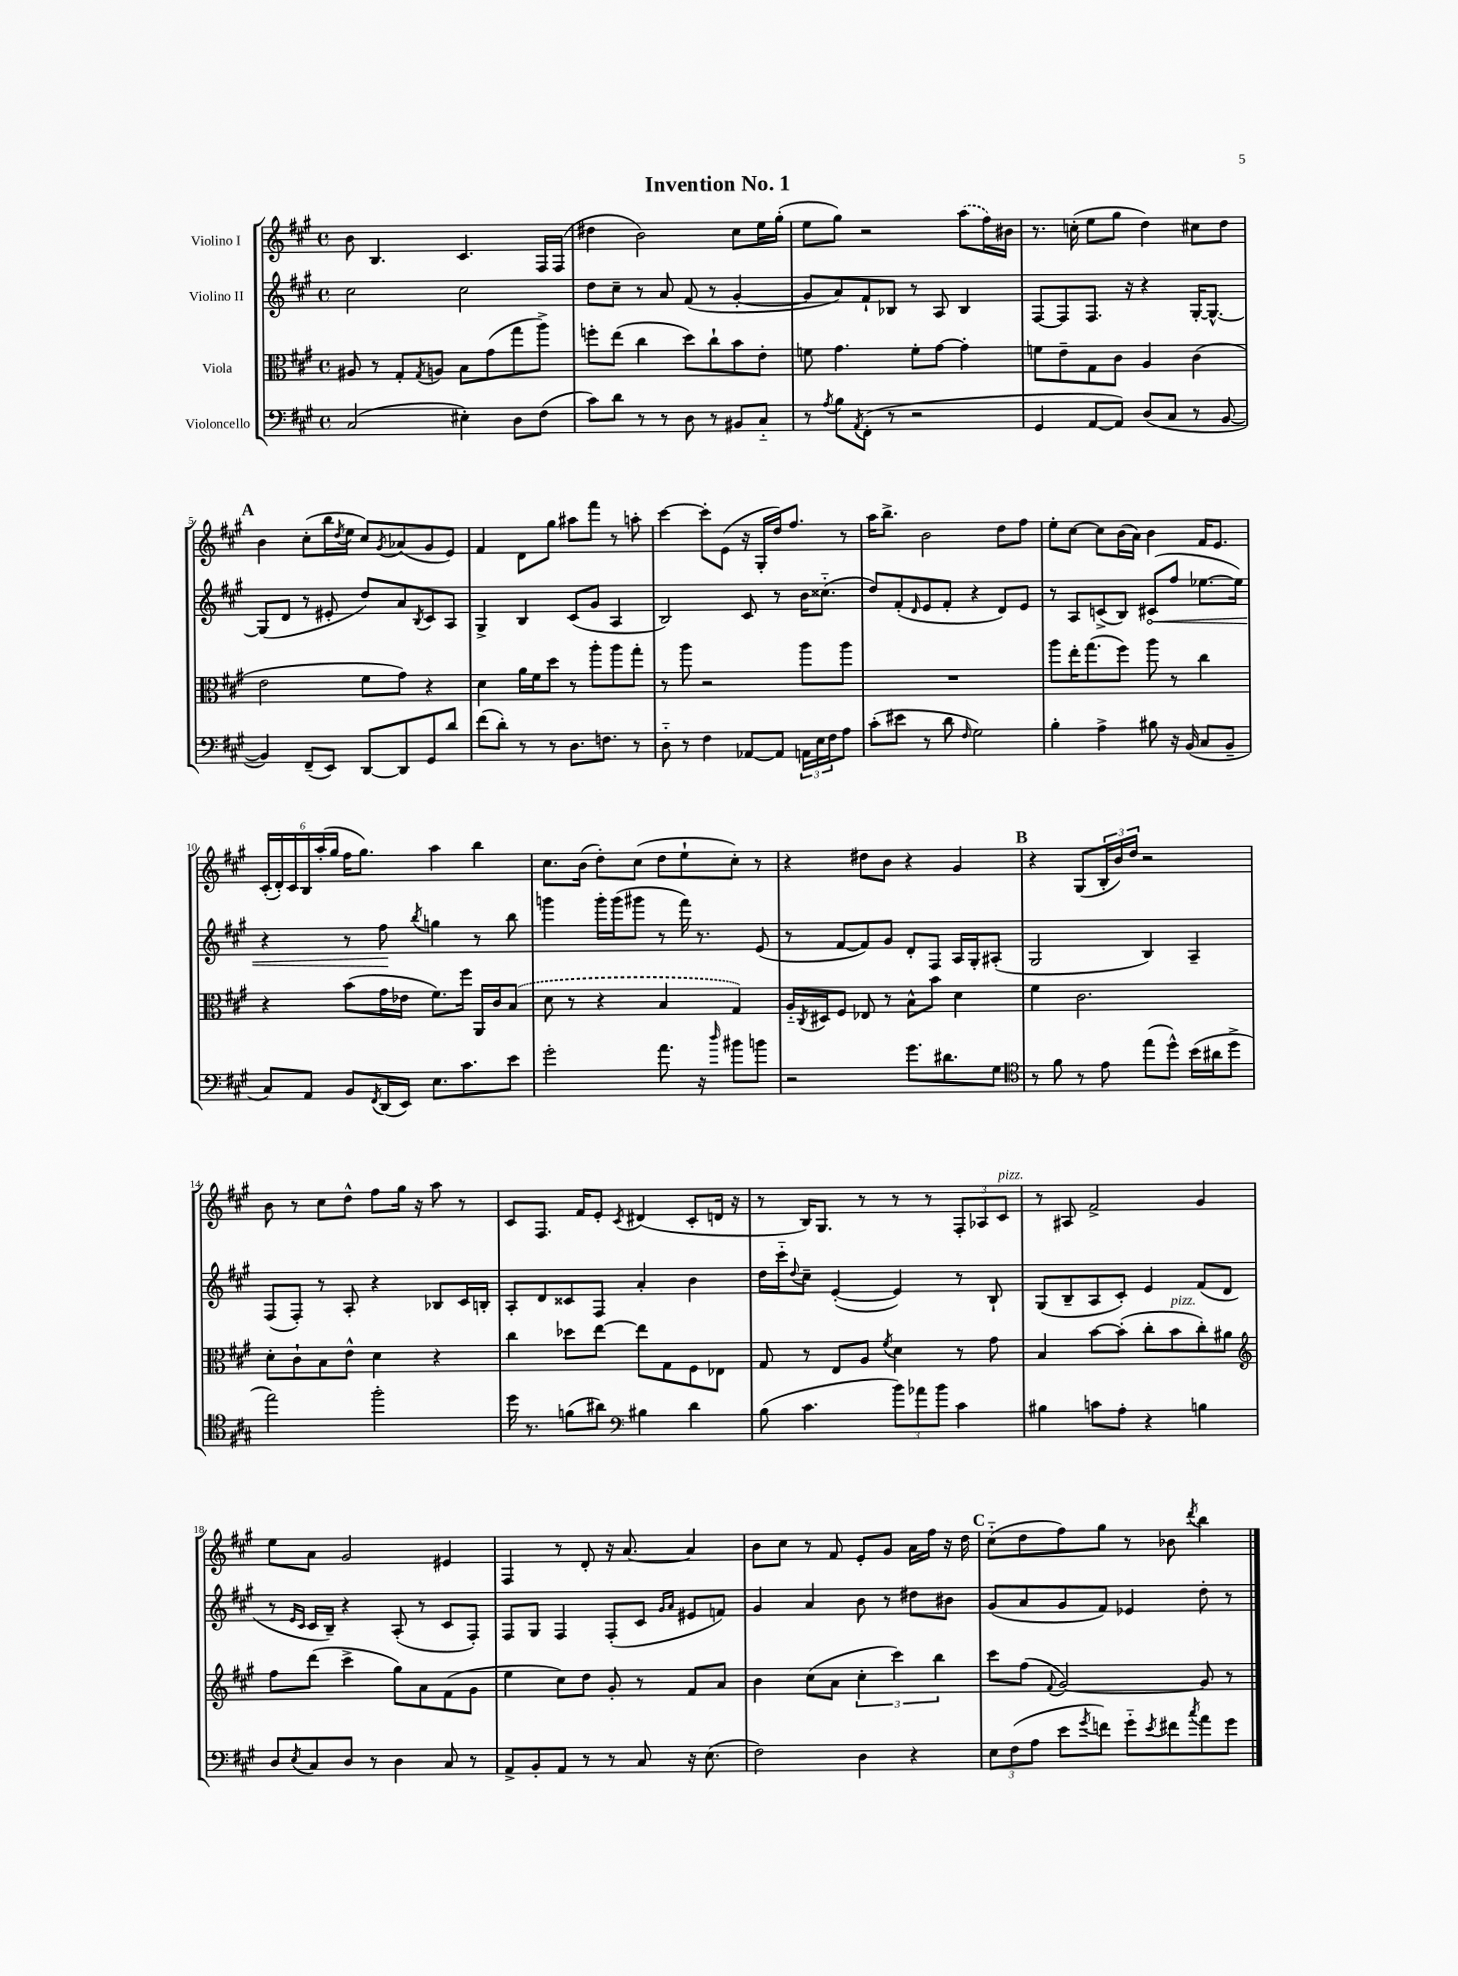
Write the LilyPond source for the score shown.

\header { title = "Invention No. 1" }
<<
\new StaffGroup <<
\new Staff = "s0" \with { instrumentName = "Violino I" } {
    \clef treble \key a \major \defaultTimeSignature \time 4/4
    b'8 b4. cis'4. fis16 fis16( |
    dis''4 b'2) cis''8 e''16 gis''16-.( |
    e''8 gis''8) r2 \once \slurDashed a''8( fis''16) bis'16 |
    r8. c''16-.( e''8 gis''8 d''4) cis''8 d''8 |
    \mark \markup { \bold "A" } b'4 cis''8-.( b''16 \acciaccatura { d''8 } e''16 cis''8) \acciaccatura { gis'8 } aes'8( gis'8 e'8) |
    fis'4 d'8 gis''8 ais''8 fis'''8 r8 a''8-. |
    cis'''4~ cis'''8-. e'8( r16 gis16-. d''16) fis''8. r8 |
    a''16 b''8.-> b'2 d''8 fis''8 |
    e''8-. cis''8~ cis''8 b'16( a'16) b'4 fis'16 e'8. |
    \tuplet 6/4 { cis'16-.( d'16-.) cis'16 b16 a''16-.( gis''16 } fis''16 gis''8.) a''4 b''4 |
    cis''8. b'16( d''8-.) cis''8( d''8 e''8-! cis''8-.) r8 |
    r4 dis''8 b'8 r4 gis'4 |
    \mark \markup { \bold "B" } r4 gis8( \tuplet 3/2 { b16-. b'16) d''16 } r2 |
    b'8 r8 cis''8 d''8-^ fis''8 gis''16 r16 a''8 r8 |
    cis'8 fis8. fis'16 e'8-. \acciaccatura { cis'8 } dis'4( cis'8-. d'16 r16 |
    r8 b16) gis8. r8 r8 r8 \tuplet 3/2 { fis8-. aes8 cis'8^\markup { \italic "pizz." } } |
    r8 ais8 fis'2-> gis'4 |
    e''8 a'8 gis'2 eis'4 |
    fis4 r8 d'8-. r16 a'8.~ a'4 |
    b'8 cis''8 r8 fis'8 e'8-. gis'8 a'16 fis''16 r16 d''16 |
    \mark \markup { \bold "C" } cis''8-_( d''8 fis''8) gis''8 r8 bes'8 \acciaccatura { d'''8 } b''4 \bar "|." |
}
\new Staff = "s1" \with { instrumentName = "Violino II" } {
    \clef treble \key a \major \defaultTimeSignature \time 4/4
    cis''2 cis''2 |
    d''8 cis''8-- r8 a'8 fis'8( r8 gis'4~-. |
    gis'8 a'8) fis'8-! bes8 r8 a8 bes4 |
    fis8~ fis8 fis8. r16 r4 gis16~-. gis8.~-^ |
    \mark \markup { \bold "A" } gis8( d'8 r8 eis'8-. d''8) a'8 \acciaccatura { b8 } cis'8 a8 |
    gis4-> b4 cis'8( gis'8 a4 |
    b2) cis'8 r8 b'16 cisis''8.-_( |
    d''8) fis'8-.( \grace { d'16 } e'8 fis'8-. r4 d'8) e'8 |
    r8 a8 c'8->( b8) \once \override Hairpin.circled-tip = ##t cis'8\<( fis''8 ees''8.~ ees''16) |
    r4 r8 fis''8\! \acciaccatura { b''8 } g''4 r8 b''8 |
    g'''4 g'''16-. g'''16( gis'''8 r8 fis'''16) r8. e'8( |
    r8 fis'8~ fis'8) gis'8 d'8-. fis8 a16 gis16-. ais8-.( |
    \mark \markup { \bold "B" } gis2 b4) a4-- |
    fis8( fis8-.) r8 a8-. r4 bes8 cis'16 b16-. |
    a8-. d'8 cisis'8 fis8 a'4-. b'4 |
    d''16 cis'''16-_ \appoggiatura { d''8 } cis''8-- e'4~-.( e'4) r8 b8-! |
    gis8( b8-- a8 cis'8-.) e'4 fis'8( d'8 |
    r8 \grace { e'16 cis'16 } cis'16 b16--) r4 a8-.( r8 cis'8 fis8-.) |
    fis8 gis8 fis4 fis8-.( cis'8 \grace { gis'16 a'16 } eis'8 f'8) |
    gis'4 a'4 b'8 r8 dis''8 bis'8 |
    \mark \markup { \bold "C" } gis'8( a'8 gis'8 fis'8) ees'4 d''8-. r8 \bar "|." |
}
\new Staff = "s2" \with { instrumentName = "Viola" } {
    \clef alto \key a \major \defaultTimeSignature \time 4/4
    ais8 r8 gis8-. \acciaccatura { gis8 } a8 b8 gis'8( gis''8 a''8->) |
    f''8-. e''8( cis''4 d''8) cis''8-! b'8 e'8-. |
    f'8 gis'4. f'8-. gis'8~ gis'4-. |
    f'8 e'8-- gis8 cis'8 a4 cis'4( |
    \mark \markup { \bold "A" } e'2 fis'8 gis'8) r4 |
    d'4 a'16 fis'16 d''8 r8 a''8-. a''8 gis''8-. |
    r8 a''8 r2 a''8 a''8 |
    R1 |
    a''8 e''16-. gis''8.( fis''8) a''8 r8 cis''4 |
    r4 b'8( gis'16 ees'16 fis'8.) fis''16 a,16 cis'16 \once \slurDashed b8( |
    d'8 r8 r4 b4 gis4) |
    a16-_ \acciaccatura { cis8 } dis16 fis8 ees8 r8 b8-^ b'8 d'4 |
    \mark \markup { \bold "B" } fis'4 cis'2. |
    d'8-. cis'8-! b8 e'8-^ d'4 r4 |
    cis''4 des''8 e''8~ e''8 gis8 fis8 ees8 |
    gis8 r8 e8 a8 \acciaccatura { fis'8 } d'4 r8 gis'8 |
    b4 b'8~ b'8-.( cis''8-. b'8^\markup { \italic "pizz." } cis''8-.) ais'8 |
    \clef treble fis''8 d'''8( cis'''4-> gis''8) a'8 fis'8( gis'8 |
    e''4 cis''8) d''8 gis'8-. r8 fis'8 a'8 |
    b'4 cis''8( a'8 \tuplet 3/2 { cis''4-. cis'''4) b''4 } |
    \mark \markup { \bold "C" } cis'''8 fis''8( \appoggiatura { fis'8 } gis'2~) gis'8 r8 \bar "|." |
}
\new Staff = "s3" \with { instrumentName = "Violoncello" } {
    \clef bass \key a \major \defaultTimeSignature \time 4/4
    cis2( eis4-.) d8 fis8( |
    cis'8) d'8 r8 r8 d8 r8 bis,8 cis8-_ |
    r8 \acciaccatura { a8 } b8 \acciaccatura { a,8 } fis,8-.( r8 r2 |
    gis,4 a,8~ a,8) d8( cis8 r8 b,8~ |
    \mark \markup { \bold "A" } b,4) fis,8--( e,8) d,8~ d,8 gis,8 d'8 |
    fis'8( d'8-.) r8 r8 d8. f8. r8 |
    d8-_ r8 fis4 aes,8~ aes,8 \tuplet 3/2 { a,16 e16 fis16 } a8 |
    cis'8-.( eis'8 r8 d'8 \grace { fis16 } gis2) |
    b4-. a4-> bis8 r16 b,16( cis8 b,8-- |
    cis8) a,8 b,8 \acciaccatura { fis,8 } d,16( e,16) e8. cis'8. e'8 |
    gis'2-. a'8. r16 \grace { d''16 } bis'8 b'8 |
    r2 gis'8. dis'8. gis8 |
    \mark \markup { \bold "B" } \clef tenor r8 fis'8 r8 e'8 e''8( d''8-^) b'16( ais'16 d''8-> |
    e''2) fis''2-. |
    d''16 r8. f'8( ais'8) \clef bass bis4 d'4 |
    b8( cis'4. \tuplet 3/2 { b'8) aes'8 b'8 } cis'4 |
    bis4 c'8 a8-. r4 b4 |
    d8 \acciaccatura { e8 } cis8 d8 r8 d4 cis8 r8 |
    a,8-> b,8-. a,8 r8 r8 cis8 r16 e8.( |
    fis2) d4 r4 |
    \mark \markup { \bold "C" } \tuplet 3/2 { e8 fis8( a8 } e'8 \acciaccatura { gis'8 } f'8) gis'8-_ \acciaccatura { e'8 } fis'8 \acciaccatura { cis''8 } a'8 gis'8 \bar "|." |
}
>>
>>
